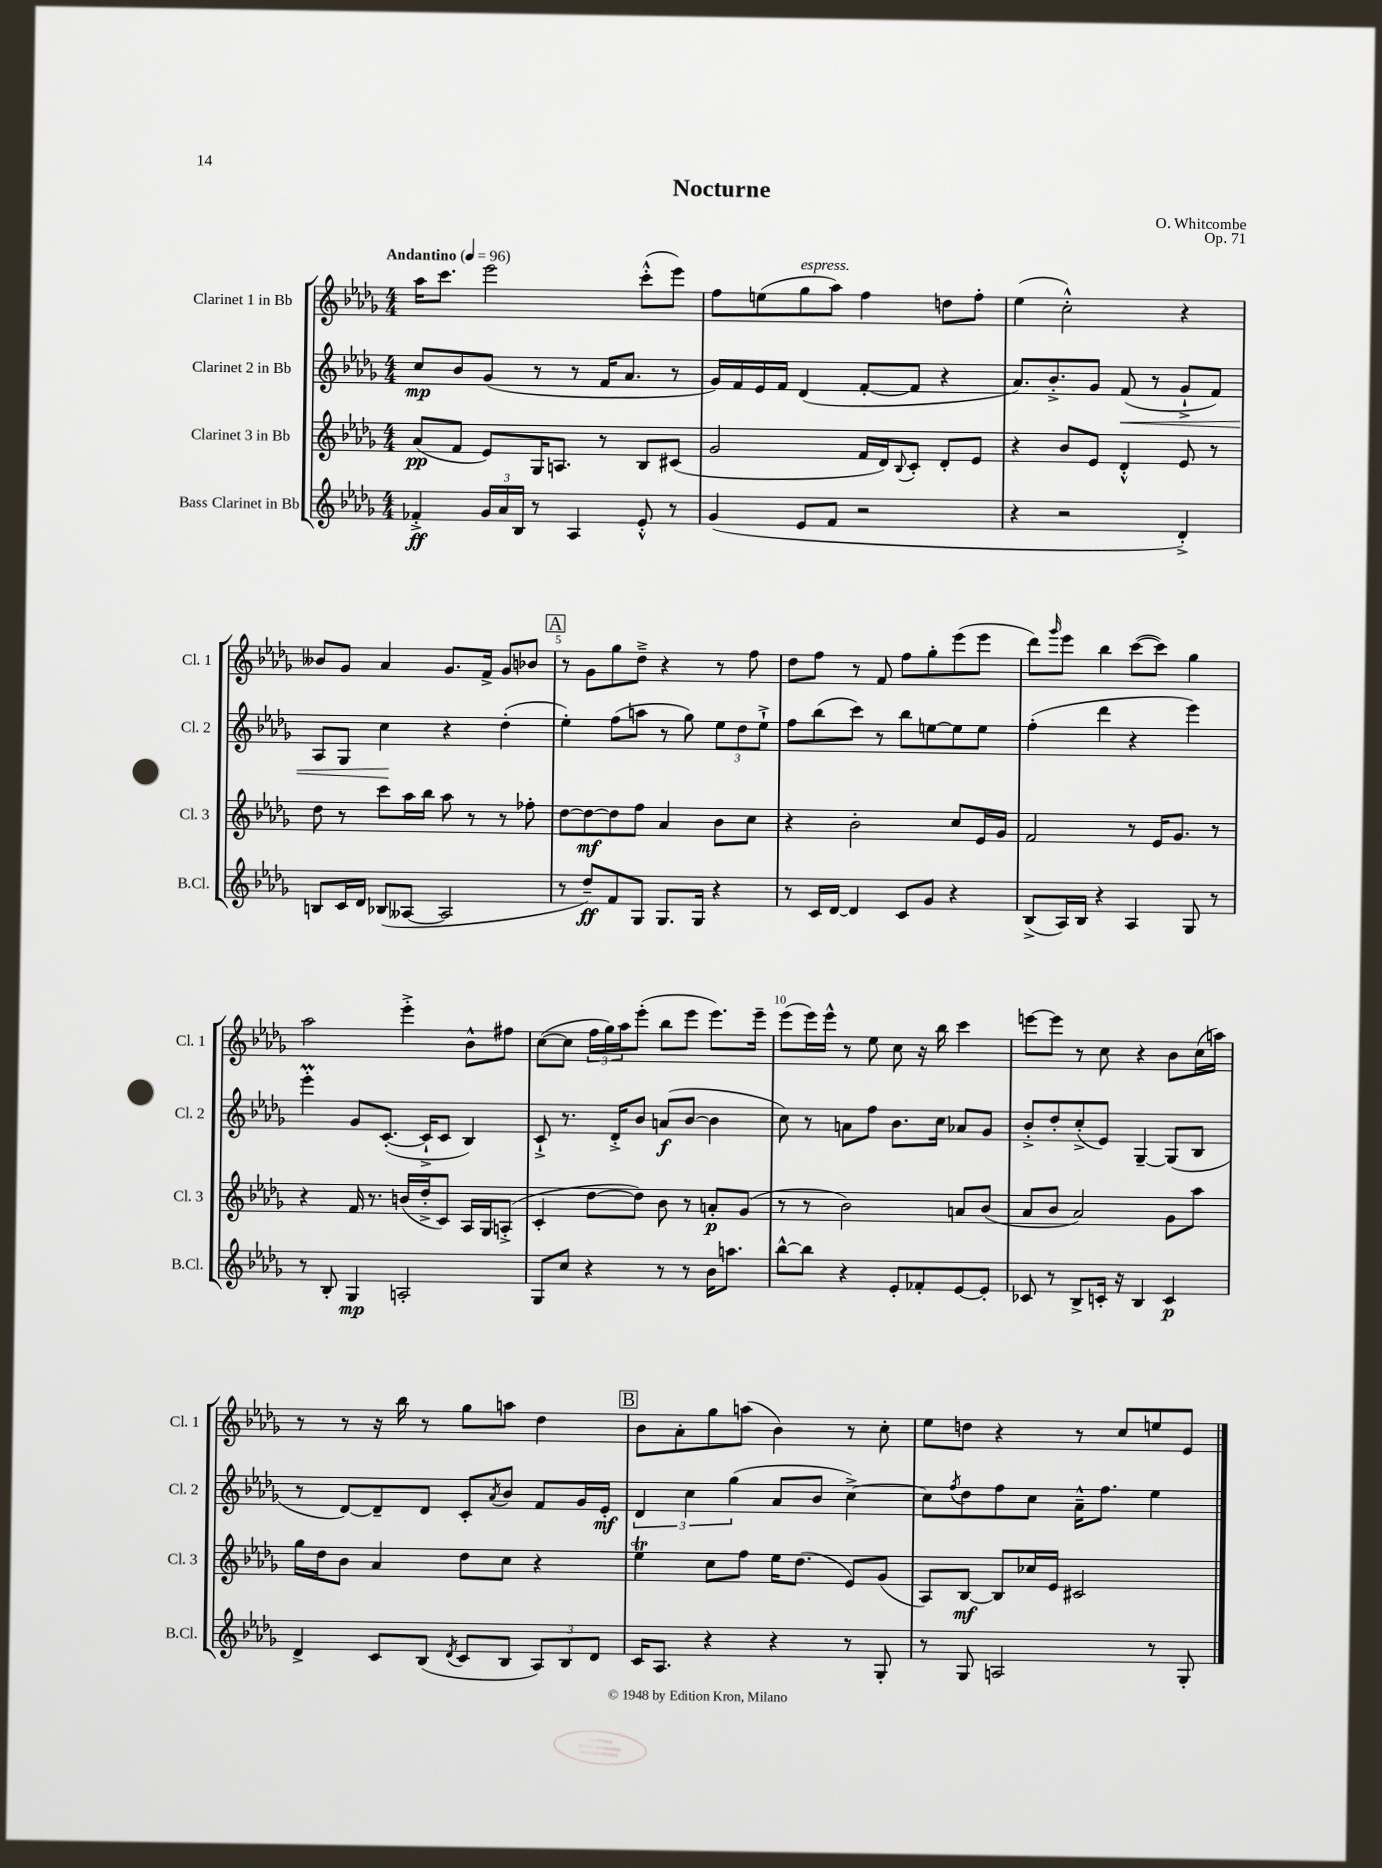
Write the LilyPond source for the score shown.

\header { title = "Nocturne" composer = "O. Whitcombe" opus = "Op. 71" }
<<
\new StaffGroup <<
\new Staff = "s0" \with { instrumentName = "Clarinet 1 in Bb" shortInstrumentName = "Cl. 1" } {
    \clef treble \key des \major \numericTimeSignature \time 4/4 \tempo "Andantino" 4 = 96
    aes''16 c'''8. ees'''2 c'''8-.-^( ees'''8) |
    f''8 e''8( ges''8^\markup { \italic "espress." } aes''8) f''4 d''8 f''8-. |
    ees''4( c''2-.-^) r4 |
    beses'8 ges'8 aes'4 ges'8. f'16-> ges'8 bes'8 |
    \mark \markup { \box "A" } r8 ges'8 ges''8 des''8---> r4 r8 f''8 |
    des''8 f''8 r8 f'8 f''8 ges''8-. ees'''8( ees'''8 |
    des'''8) \grace { ges'''16 } ees'''8 bes''4 c'''8~( c'''8) ges''4 |
    aes''2 ees'''4-.-> bes'8-^ fis''8 |
    c''8~( c''8 \tuplet 3/2 { f''16 ges''16) aes''16 } ees'''8-.( bes''8 ees'''8 ees'''8.) ees'''16-- |
    ees'''8( ees'''16) ees'''16-^ r8 ees''8 c''8 r16 bes''16 c'''4 |
    e'''8~ e'''8 r8 c''8 r4 bes'8 c''16( a''16) |
    r8 r8 r16 bes''16 r8 ges''8 a''8 des''4 |
    \mark \markup { \box "B" } bes'8 aes'8-. ges''8 a''8( bes'4) r8 c''8-. |
    ees''8 d''8 r4 r8 c''8 e''8 ees'8 \bar "|." |
}
\new Staff = "s1" \with { instrumentName = "Clarinet 2 in Bb" shortInstrumentName = "Cl. 2" } {
    \clef treble \key des \major \numericTimeSignature \time 4/4
    c''8\mp bes'8 ges'8( r8 r8 f'16 aes'8. r8 |
    ges'16) f'16 ees'16 f'16 des'4( f'8~-. f'8 r4 |
    aes'8.) bes'8.-.-> ges'8 f'8\<( r8 ges'8-!-> f'8) |
    aes8 ges8 c''4\! r4 des''4-.( |
    \mark \markup { \box "A" } ees''4-.) f''8( a''8 r8 ges''8) \tuplet 3/2 { ees''8 des''8 ees''8-!-> } |
    f''8 bes''8( c'''8) r8 bes''8 e''8~ e''8 e''8 |
    f''4-.( des'''4 r4 ees'''4) |
    ees'''4-.\prall ges'8 c'8.~-.( c'16-!-> c'8 bes4) |
    c'8-!-> r8. des'16-.-> bes'8 a'8\f( bes'8~ bes'4 |
    c''8) r8 a'8 f''8 bes'8. c''16 aes'8 ges'8 |
    bes'8-.-> des''8-. c''8-.->( ees'8) ges4~-- ges8( bes8 |
    r8 des'8~) des'8-- des'8 c'8-. \acciaccatura { aes'8 } bes'8 f'8 ges'16 ees'16-.\mf |
    \mark \markup { \box "B" } \tuplet 3/2 { des'4 c''4 ges''4( } aes'8 bes'8 c''4~->) |
    c''8 \acciaccatura { f''8 } des''8 f''8 c''8 aes'16---^ f''8. ees''4 \bar "|." |
}
\new Staff = "s2" \with { instrumentName = "Clarinet 3 in Bb" shortInstrumentName = "Cl. 3" } {
    \clef treble \key des \major \numericTimeSignature \time 4/4
    aes'8\pp( f'8 ees'8) ges16 a8. r8 bes8 cis'8( |
    ges'2 f'16 des'16) \appoggiatura { bes8 } c'8-. des'8-. ees'8 |
    r4 bes'8 ees'8 des'4-.-^ ees'8 r8 |
    des''8 r8 c'''8 aes''16 bes''16 aes''8 r8 r8 fes''8-. |
    \mark \markup { \box "A" } des''8~ des''8~\mf des''8 f''8 aes'4 bes'8 c''8 |
    r4 bes'2-. c''8 ees'16 ges'16 |
    f'2 r8 ees'16 ges'8. r8 |
    r4 f'16 r8. b'16( des''16-.-> c'8) aes16 ges16 a8-.->( |
    c'4-. des''8~ des''8) bes'8 r8 a'8-.\p ges'8( |
    r8 r8 bes'2) a'8 bes'8( |
    aes'8 bes'8 aes'2) ges'8 aes''8 |
    ges''16 des''16 bes'8 aes'4 des''8 c''8 r4 |
    \mark \markup { \box "B" } ees''4\trill c''8 f''8 ees''16 des''8.( ees'8) ges'8( |
    aes8) bes8~\mf bes8 ces''16 ees'16 cis'2 \bar "|." |
}
\new Staff = "s3" \with { instrumentName = "Bass Clarinet in Bb" shortInstrumentName = "B.Cl." } {
    \clef treble \key des \major \numericTimeSignature \time 4/4
    fes'4-.->\ff \tuplet 3/2 { ges'16 aes'16 bes16 } r8 aes4 ees'8-.-^ r8 |
    ges'4( ees'8 f'8 r2 |
    r4 r2 des'4-.->) |
    b8 c'16 des'16 bes8( aeses8~ aeses2 |
    \mark \markup { \box "A" } r8 des''8--\ff) f'8 ges8 ges8. ges16 r4 |
    r8 c'16 des'16~ des'4 c'8 ges'8 r4 |
    bes8->( aes16) bes16 r4 aes4 ges8 r8 |
    r8 bes8-. ges4\mp a2-. |
    ges8 c''8 r4 r8 r8 bes'16 a''8. |
    bes''8~-^ bes''8 r4 ees'8-. fes'8-. ees'8~ ees'8-. |
    ces'8 r8 bes8-> c'16-. r16 bes4 c'4\p |
    des'4-> c'8 bes8( \acciaccatura { des'8 } c'8 bes8 \tuplet 3/2 { aes8) bes8 des'8 } |
    \mark \markup { \box "B" } c'16 aes8. r4 r4 r8 ges8-. |
    r8 ges8 a2 r8 ges8-. \bar "|." |
}
>>
>>
\layout { \context { \Score \override BarNumber.break-visibility = ##(#f #t #t) barNumberVisibility = #(every-nth-bar-number-visible 5) } }
